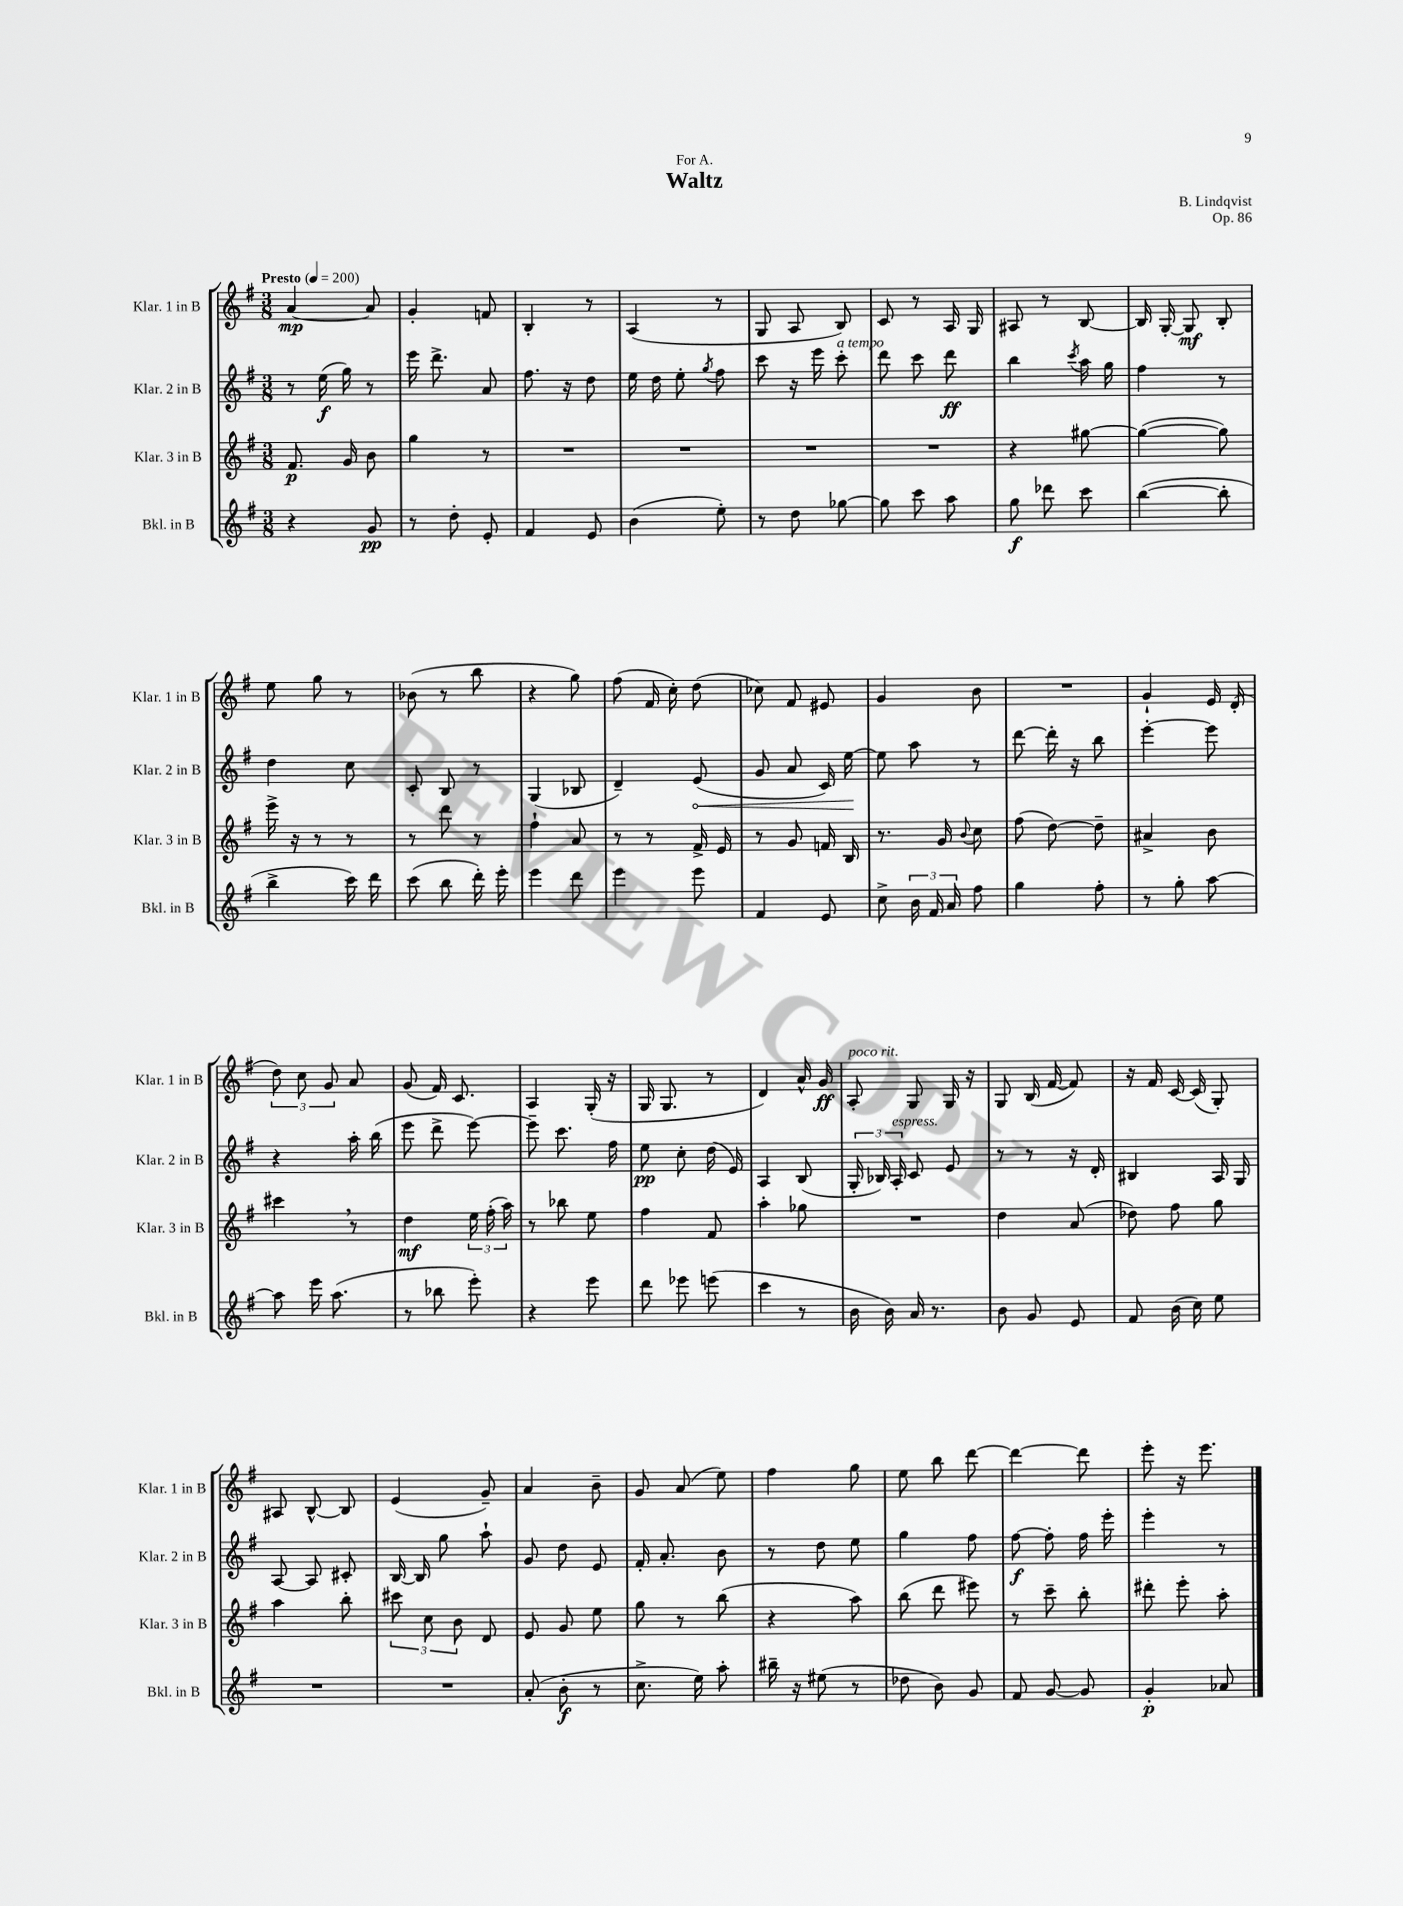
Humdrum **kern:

**kern	**kern	**kern	**kern
*staff4	*staff3	*staff2	*staff1
*clefG2	*clefG2	*clefG2	*clefG2
*k[f#]	*k[f#]	*k[f#]	*k[f#]
*M3/8	*M3/8	*M3/8	*M3/8
*MM200	*MM200	*MM200	*MM200
4r	8.f#	8r	[4a
.	.	(16ee	.
.	16g	16gg)	.
8g	8b	8r	8a]
=	=	=	=
8r	4gg	16eee	4g'
.	.	8.ddd^	.
8dd'	.	.	.
8e'	8r	8a	8f
=	=	=	=
4f#	4.r	8.ff#	4B'
.	.	16r	.
8e	.	8dd	8r
=	=	=	=
(4b	4.r	16ee	(4A
.	.	16dd	.
.	.	8ee'	.
.	.	8qgg	.
8ee')	.	8ff#	8r
=	=	=	=
8r	4.r	8ccc	8G
8dd	.	16r	8A
.	.	16eee	.
[8gg-	.	8ccc'	8B)
=	=	=	=
8gg-]	4.r	8ddd	8c
8ccc	.	8ccc	8r
8aa	.	8ddd	16A
.	.	.	16G
=	=	=	=
8gg	4r	4bb	8A#
8ddd-	.	.	8r
.	.	8qccc	.
8ccc	[8gg#	16aa	[8B
.	.	16gg	.
=	=	=	=
([4bb	(4gg#_	4ff#	16B]
.	.	.	[16G'
.	.	.	8G]
8bb']	8gg#])	8r	8B'
=	=	=	=
4bb^	16eee^	4dd	8ee
.	16r	.	.
.	8r	.	8gg
16ccc)	8r	8cc	8r
16ddd	.	.	.
=	=	=	=
(8ccc	8r	8c'	(8b-
8bb	8ddd	8B	8r
16ddd')	8r	8r	8bb
16eee'	.	.	.
=	=	=	=
4eee	4ff#`	(4G	4r
8ddd	8a	8B-	8gg)
=	=	=	=
4eee	8r	4d~)	(8ff#
.	8r	.	16f#
.	.	.	16cc')
8eee	16f#^	(8e	(8dd
.	16e	.	.
=	=	=	=
4f#	8r	8g	8cc-)
.	8g	8a	8f#
8e	16f	16c)	8e#
.	16B	[16ee	.
=	=	=	=
8cc^	8.r	8ee]	4g
24b	.	8aa	.
24f#	.	.	.
.	16g	.	.
24a	.	.	.
.	8qqb	.	.
8ff#	8cc	8r	8b
=	=	=	=
4gg	(8ff#	[8ddd	4.r
.	[8dd)	16ddd']	.
.	.	16r	.
8ff#'	8dd~]	8bb	.
=	=	=	=
8r	4a#^	[4eee'	4g`
8gg'	.	.	.
[8aa	8b	8eee]	16e
.	.	.	(16d'
=	=	=	=
8aa]	4ccc#	4r	12dd)
.	.	.	12cc
16eee	.	.	.
.	.	.	12g
(8.aa	.	.	.
.	8r	16aa'	8a
.	.	(16bb	.
=	=	=	=
8r	4dd	8eee	(8g
8bb-	.	8ddd^	16f#)
.	.	.	8.c
8eee')	24ee	[8eee)	.
.	(24ff#'	.	.
.	24aa)	.	.
=	=	=	=
4r	8r	8eee~]	4A
.	8bb-	8.ccc	.
8eee	8ee	.	(16G'
.	.	16ff#	16r
=	=	=	=
8ddd	4ff#	8ee	16G
.	.	.	8.G
8eee-	.	8cc'	.
(8eee	8f#	(16dd	8r
.	.	16e)	.
=	=	=	=
4ccc	4aa'	4A	4d)
8r	8gg-	(8B	16a^^
.	.	.	16g
=	=	=	=
16b	4.r	24G'	8A'
.	.	24B-)	.
16b)	.	.	.
.	.	24A'	.
16a	.	8c	8G
8.r	.	.	.
.	.	8e	16G
.	.	.	16r
=	=	=	=
8b	4dd	8r	8G
8g	.	8r	(16B
.	.	.	[16f#
8e	(8a	16r	8f#])
.	.	16d'	.
=	=	=	=
8f#	8dd-)	4B#	16r
.	.	.	16f#
(16b	8ff#	.	[16c
16cc)	.	.	(16c]
8ee	8gg	16A	8G')
.	.	16G	.
=	=	=	=
4.r	4aa	[8A	8A#
.	.	8A]	[8B^^
.	8bb'	8c#'	8B]
=	=	=	=
4.r	12ccc#	[16B	(4e
.	.	16B]	.
.	12cc	.	.
.	.	8gg	.
.	12b	.	.
.	8d	8aa`	8g~)
=	=	=	=
(8a'	8e	8g	4a
8b'	8g	8dd	.
8r	8ee	8e	8b~
=	=	=	=
8.cc^	8gg	16f#'	8g
.	.	8.a'	.
.	8r	.	(8a
16ee)	.	.	.
8aa'	(8bb	8b	8ee)
=	=	=	=
16bb#~	4r	8r	4ff#
16r	.	.	.
(8ee#	.	8dd	.
8r	8aa)	8ee	8gg
=	=	=	=
8dd-	(8bb	4gg	8ee
8b)	8ddd	.	8bb
8g	8eee#)	8ff#	[8ddd
=	=	=	=
8f#	8r	[8ff#	4ddd_
[8g	8ccc~	8ff#']	.
8g]	8bb'	16ff#	8ddd]
.	.	16eee'	.
=	=	=	=
4g'	8ddd#'	4eee'	8eee'
.	8eee'	.	16r
.	.	.	8.eee
8a-	8aa'	8r	.
==	==	==	==
*-	*-	*-	*-
